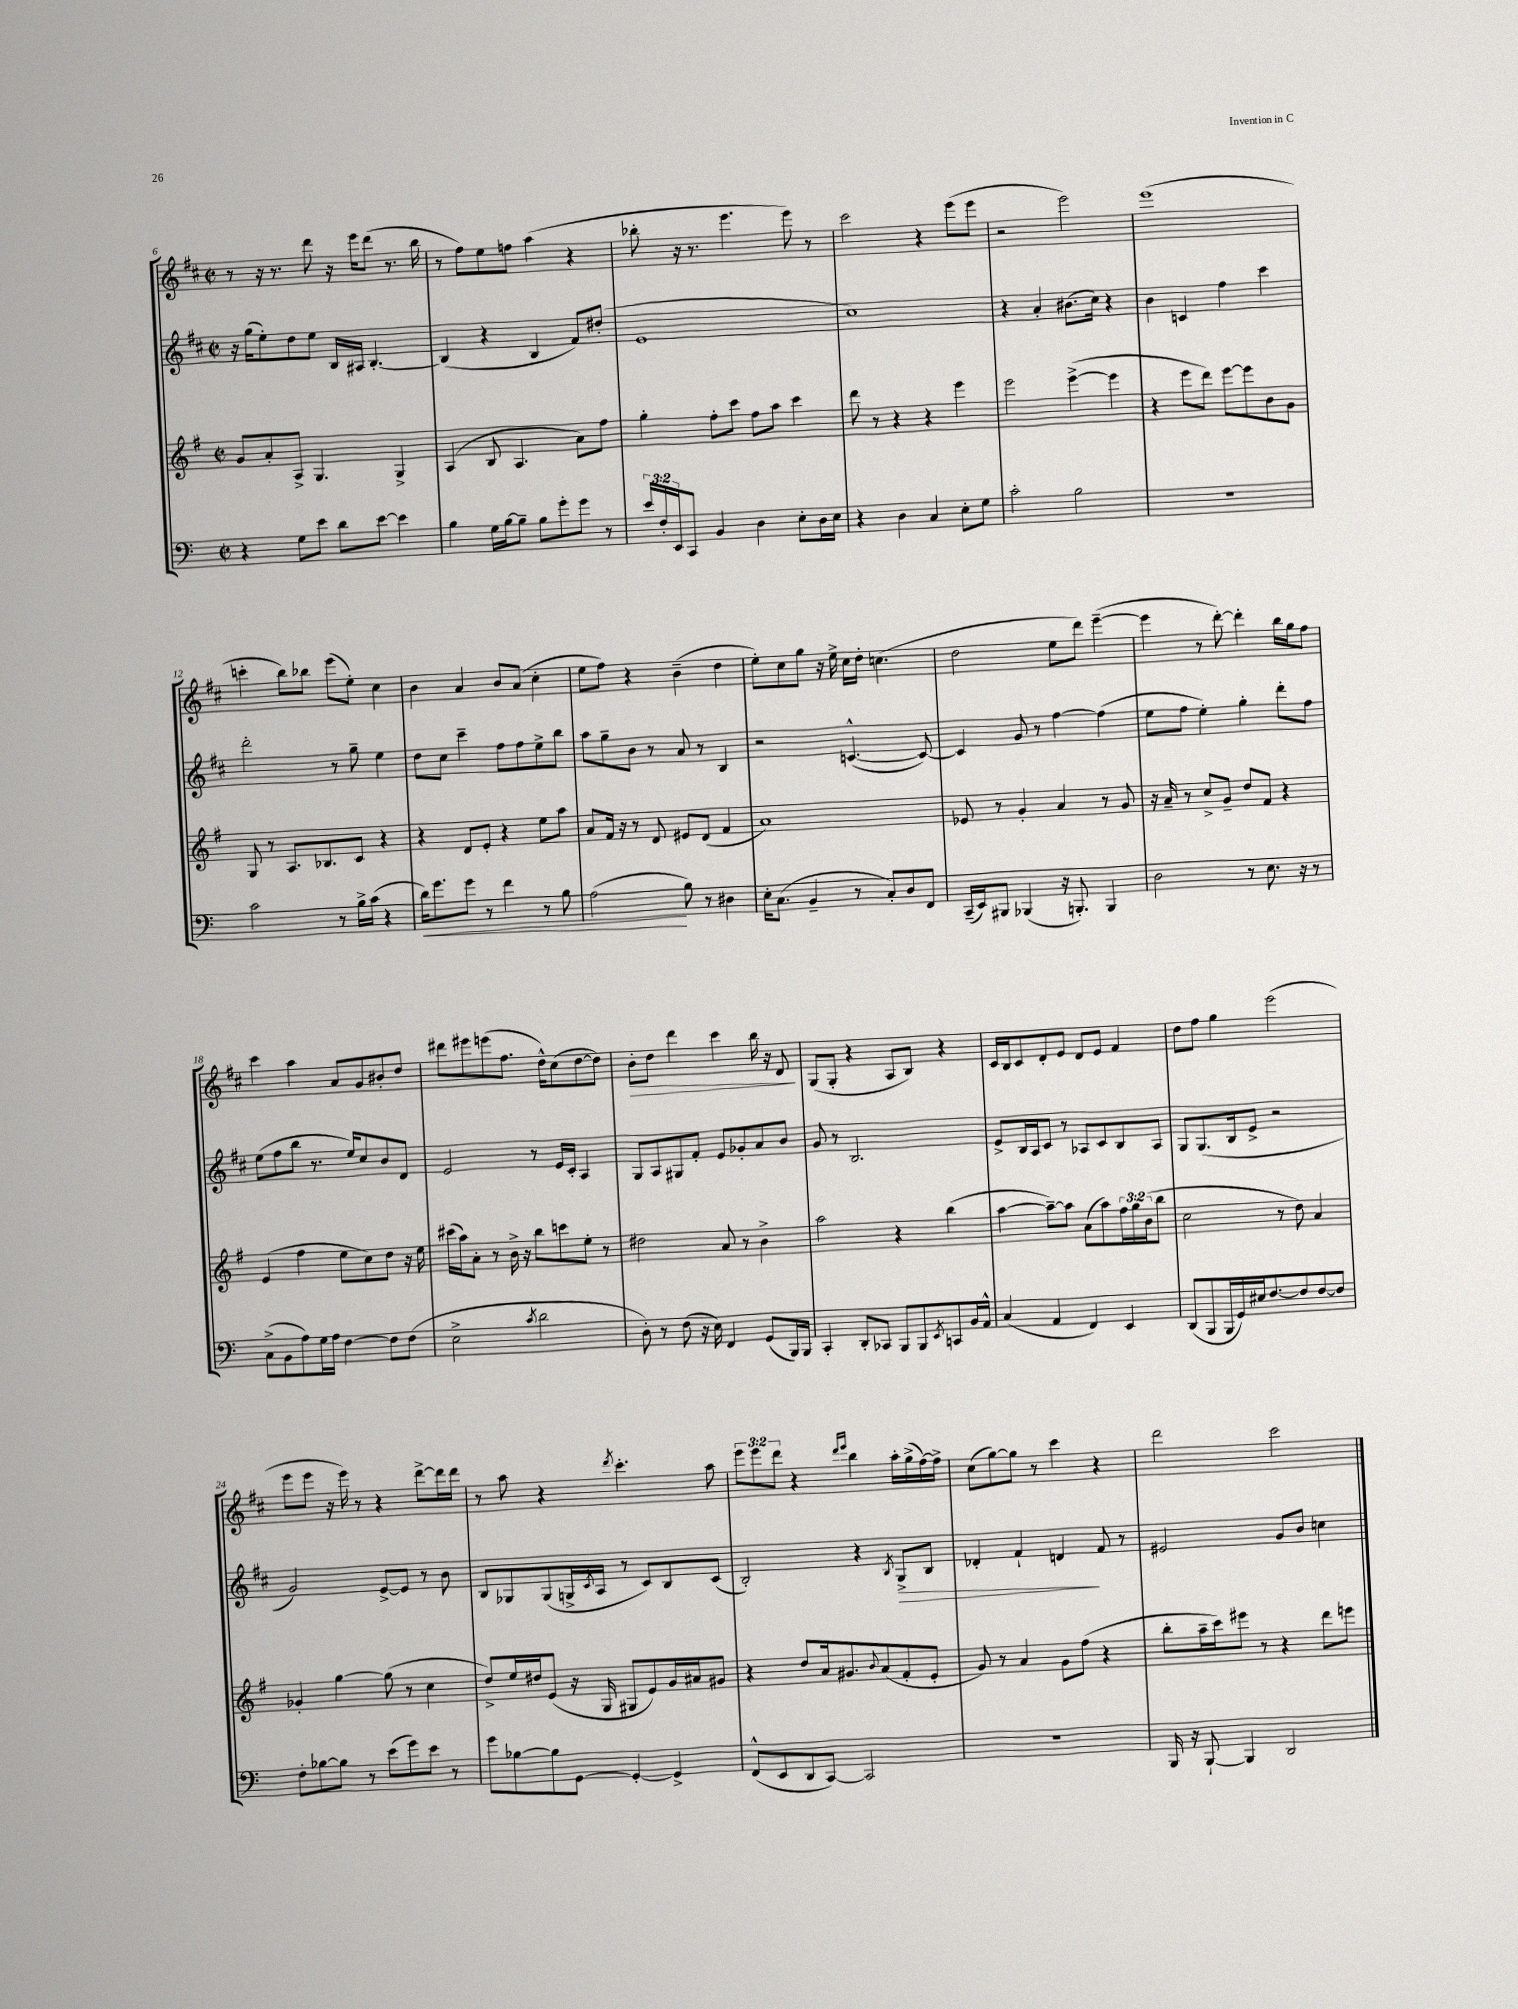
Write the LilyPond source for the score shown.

<<
\new StaffGroup <<
\new Staff = "s0" {
    \clef treble \key d \major \defaultTimeSignature \time 2/2 \override Staff.TupletNumber.text = #tuplet-number::calc-fraction-text
    r8 r16 r8. d'''8 r16 e'''16 d'''8( r8. b''16 |
    r8 fis''8) e''8 f''8 a''4( r4 |
    bes''8-. r16 r8. e'''4. e'''8) r8 |
    cis'''2 r4 e'''8( e'''8 |
    r2 e'''2) |
    e'''1( |
    c'''4-. b''8) bes''8 e'''8( e''8-.) cis''4 |
    b'4 a'4 b'8 a'8( cis''4-. |
    e''8 fis''8) r4 b'4--( d''4 |
    e''8-.) cis''8 g''8 r16 e''16-> cis''16 d''16-. c''4.( |
    d''2 e''8 d'''8) e'''4~--( |
    e'''4 r8 d'''8~-.) d'''4-. b''16 g''16 fis''8 |
    cis'''4 a''4 a'8 g'8 bis'8-. d''8 |
    dis'''8 eis'''8 e'''8( fis''8. d''16-^) cis''8( d''8~ d''8) |
    b'8-.\> d''8 d'''4 cis'''4 b''16 r16 d'8\! |
    g8( g8-. r4 a8 b8) r4 |
    cis'16 b16 cis'8 d'8-. e'8 d'8 e'8 fis'4 |
    d''8 fis''8 g''4 e'''2( |
    e'''8 e'''8 r16 e'''16) r8 r4 d'''8~-> d'''16 d'''16 |
    r8 a''8 r4 \acciaccatura { d'''8 } cis'''4.-. a''8 |
    \tuplet 3/2 { e'''8 e'''8 d'''8 } r4 \grace { d'''16 e'''16 } b''4 a''16-. g''16->( fis''16~) fis''16-> |
    cis''8( g''8~) g''8 r8 cis'''4 r4 |
    d'''2 cis'''2 \bar "|." |
}
\new Staff = "s1" {
    \clef treble \key d \major \defaultTimeSignature \time 2/2
    r16 g''16( e''8-.) d''8 e''8 b16 ais16 b4.~-. |
    b4( r4 b4 fis'8) dis''8-.( |
    e'1 |
    cis''1) |
    r4 a'4-. bis'8.( cis''16) r4 |
    b'4 c'4 fis''4 cis'''4 |
    d'''2-. r8 g''8-- e''4 |
    d''8 cis''8 cis'''4-- fis''8 fis''8 e''8-> b''8 |
    a''8 g''8-- b'8 r8 a'8 r8 b4 |
    r2 c'4.~-^( c'8~) |
    c'4 g'8 r8 fis''4~ fis''4( |
    e''8 fis''8 e''4-.) g''4-. d'''8-. fis''8 |
    e''8( fis''8 b''8 r8. e''16) cis''8 b'8 d'8 |
    e'2 r8 e'16 cis'16-. a4 |
    g8 a8 gis8 fis'8-. e'8 ges'8-. a'8 b'8 |
    g'8 r8 b2. |
    e'8-> b16 a16 cis'8 r8 aes8 cis'8 b8 aes8 |
    g8 g8.( b16 e'8-> r2 |
    g'2) e'8~-> e'8 r8 b'8 |
    b8 ges8 ges8( g16-> \acciaccatura { cis'8 } a16 r8 cis'8) b8 cis'8( |
    b2-.) r4 \acciaccatura { b8 } g8->\> b8 |
    des'4-. fis'4-! d'4\! fis'8 r8 |
    eis'2 g'8 b'8 c''4 \bar "|." |
}
\new Staff = "s2" {
    \clef treble \key g \major \defaultTimeSignature \time 2/2 \override Staff.TupletNumber.text = #tuplet-number::calc-fraction-text
    g'8 a'8-. a8-> g4. g4-> |
    a4( b8 a4. a'8) fis''8 |
    g''4-. fis''8-. c'''8 fis''8 a''8 c'''4 |
    d'''8 r8 r4 r4 e'''4 |
    e'''2 e'''4~->( e'''4 |
    r4 e'''8 d'''8) e'''8~ e'''8 b'8 g'8 |
    g8 r8 a8. bes8. c'8 r4 |
    r4 d'8 e'8-. r4 e''8 a''8 |
    a'8 fis'16 r16 r8 d'8 eis'8 d'8( fis'4 |
    a'1) |
    ees'8 r8 g'4-. a'4 r8 g'8 |
    r16 a'16-- r8 c''8-> g'8-- d''8 fis'8 r4 |
    e'4( fis''4 e''8 c''8) d''8 r16 e''16 |
    cis'''16( a''16) a'8-. r8 b'16-> r16 b''8 c'''8 e''8-. r8 |
    dis''2 a'8 r8 b'4-> |
    a''2 r4 b''4( |
    a''4~ a''8~--) a''8 a'8( a''8) \tuplet 3/2 { fis''16 g''16 b'16( } b''8 |
    c''2 r8 d''8) a'4 |
    ges'4-. g''4~ g''8( r8 c''4 |
    d''8->) e''16 dis''16 e'8( r16 g16 gis8 e'8) g'16 ais'16 gis'8 |
    r4 d''8 a'16 gis'8. \appoggiatura { b'8 } a'8( fis'8-. e'8-. |
    g'8) r8 a'4 g'8 fis''8( r4 |
    b''8-. a''16-- c'''16) eis'''8 r8 r4 d'''8 e'''8 \bar "|." |
}
\new Staff = "s3" {
    \clef bass \key c \major \defaultTimeSignature \time 2/2 \override Staff.TupletNumber.text = #tuplet-number::calc-fraction-text
    r4 g8 e'8 d'8 e'8~ e'4 |
    b4 g16 b16~ b8-- b8 g'8-. g'8 r8 |
    \tuplet 3/2 { e'16 f16-. e,16 } c,8 b,4 d4 e8-. d16 e16 |
    r4 d4 c4 e8-. g8 |
    c'2-. b2 |
    R1 |
    c'2 r8 b16-> c'16( r4 |
    d'16\<) g'8. g'8 r8 f'4 r8 b8 |
    a2\!( b8) r8 dis4 |
    e16-. c8.( b,4-- r8 c8-.) d8 f,8 |
    c,16--( e,16) bis,,8 bes,,4( r16 b,,8.-.) b,,4 |
    d2 r8 e8. r16 r8 |
    c8->( b,8 a8) g16 a16 f4~ f8 f8( |
    e2-> \acciaccatura { c'8 } d'2 |
    d8-.) r8 f8( r16 e16) f,4 g,8( b,,16) b,,16 |
    c,4-. d,8-. ces,8 b,,8 b,,8 \acciaccatura { e,8 } c,8 b,16 a,16-^ |
    c4( a,4 f,4) e,4 |
    d,8( b,,8 b,,16 g,16) eis16 f8.~ f8 f8~ f8 |
    f8-. bes8~ bes8 r8 e'8( g'8) e'8 r8 |
    g'8 bes8~ bes8 g,8~ g,4~-. g,4-> |
    f,8-^( e,8 d,8 c,8~) c,2 |
    r1 |
    b,,16 r16 b,,8~-! b,,4 d,2 \bar "|." |
}
>>
>>
\layout { \context { \Score currentBarNumber = #6 } }
